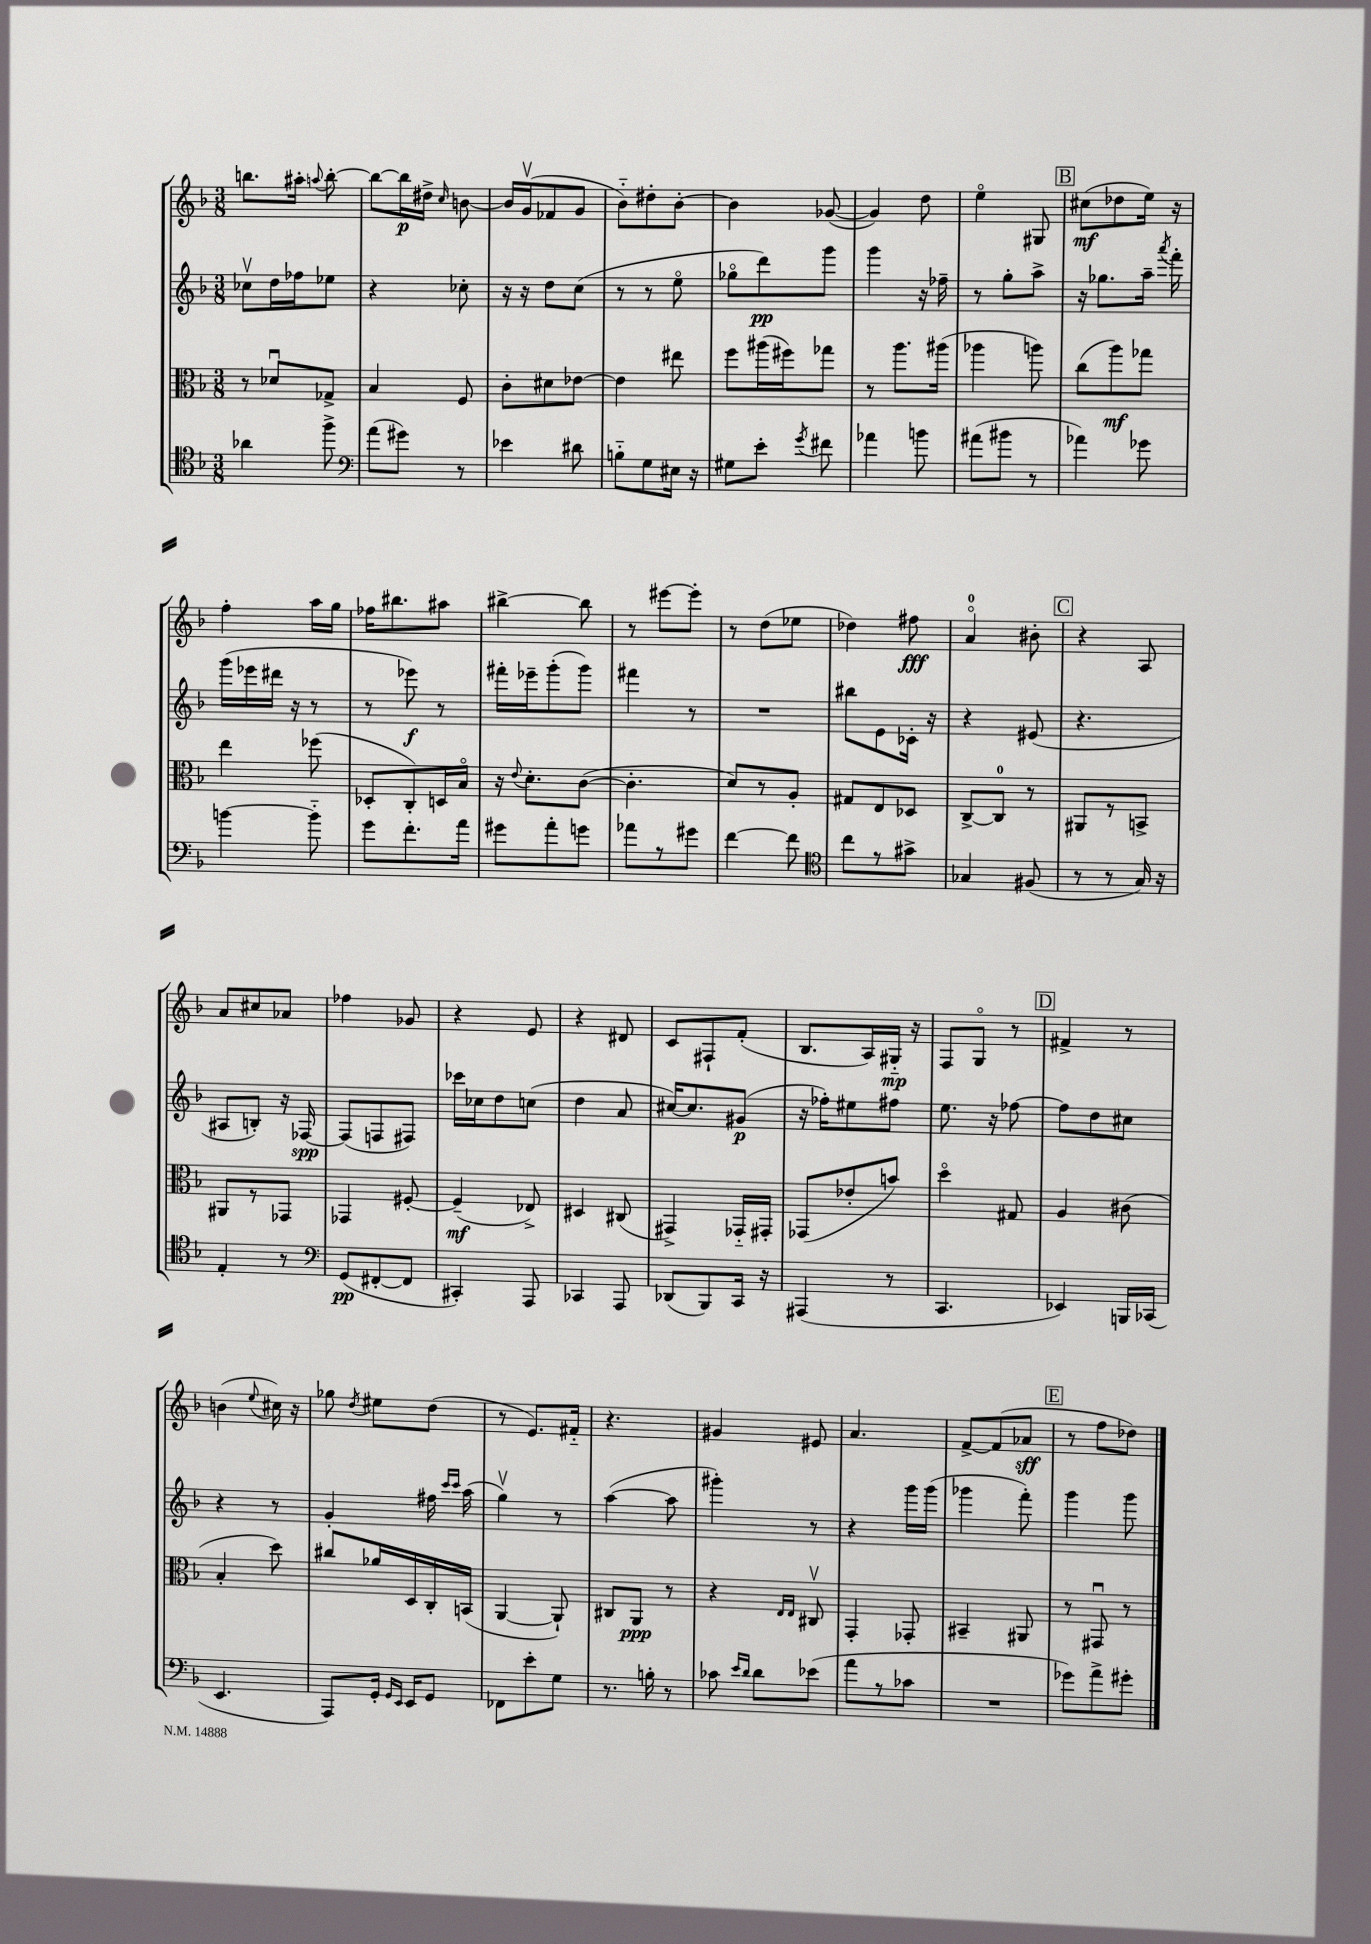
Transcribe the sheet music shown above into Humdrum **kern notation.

**kern	**kern	**kern	**kern
*staff4	*staff3	*staff2	*staff1
*clefC4	*clefC3	*clefG2	*clefG2
*k[b-]	*k[b-]	*k[b-]	*k[b-]
*M3/8	*M3/8	*M3/8	*M3/8
4a-	8r	8cc-v	8.bb
.	8d-u	16dd	.
.	.	16ff-	16aa#'
.	.	.	8qqaa
8ff^	8G-^	8ee-	[8bb'
=	=	=	=
*clefF4	*	*	*
(8a	4B-	4r	8bb_
8g#)	.	.	16bb]
.	.	.	16dd#^
.	.	.	16qqcc
8r	8F	8cc-'	[8b
=	=	=	=
4e-	8c'	16r	16b]
.	.	16r	(16gv
.	8d#	8dd	8f-
8d#	[8e-	(8cc	8g
=	=	=	=
8B'~	4e-]	8r	8b-'~)
8G	.	8r	8dd#'
16E#	8ee#	8eeo	[8b-'
16r	.	.	.
=	=	=	=
8G#	8ff	8gg-o	4b-]
8e'	(16aa#	8ddd)	.
.	16ff#)	.	.
8qg	.	.	.
8f#	8gg-	8ggg	([8g-
=	=	=	=
4a-	8r	4ggg	4g-])
.	8.aa	.	.
8b	.	16r	8dd
.	(16aa#	16ff-~	.
=	=	=	=
(8a#	4aa-	8r	4eeo
8b#	.	8gg'	.
8r	8aa)	8aa^	8G#
=	=	=	=
4a-)	(8cc	16r	(8cc#
.	.	8.gg-	.
.	8aa)	.	8dd-
8g-	8gg-	16aa~	16ee)
.	.	8qaaa	.
.	.	16fff'	16r
=	=	=	=
[4b	4ee	(16ggg	4ff'
.	.	16eee-	.
.	.	16ddd#	.
.	.	16r	.
8b'~]	(8ff-	8r	16aa
.	.	.	16gg
=	=	=	=
8g	8D-'	8r	16ff-
.	.	.	8.bb#
8.f'	8C')	8eee-)	.
.	16D	8r	8aa#
16a	16B-o	.	.
=	=	=	=
8g#	16r	16fff#'	[4bb#^
.	8qqe	.	.
.	8.d'	16eee-~	.
8a'	.	(8ggg'	.
8g	([8c	8ggg)	8bb#]
=	=	=	=
8a-	4.c']	4fff#	8r
8r	.	.	[8eee#
8g#	.	8r	8eee#']
=	=	=	=
[4f	8d)	4.r	8r
.	8r	.	(8dd
8f]	8A'	.	8ee-
=	=	=	=
*clefC4	*	*	*
8cc	8G#	8bb#	4dd-)
8r	8E	8e	.
8g#^	8D-	16c-'	8ff#
.	.	16r	.
=	=	=	=
4G-	[8C^	4r	4ao
.	8C]	.	.
(8F#	8r	(8e#	8b#'
=	=	=	=
8r	8AA#	4.r	4r
8r	8r	.	.
16G)	8BB^	.	8A
16r	.	.	.
=	=	=	=
4E'	8AA#	8A#	8a
.	8r	8B')	8cc#
8r	8GG-	16r	8a-
.	.	[16F-	.
=	=	=	=
*clefF4	*	*	*
(8GG	4GG-	(8F-]	4ff-
[8FF#'	.	8F	.
8FF#]	[8F#'	8F#)	8g-
=	=	=	=
4CC#')	(4F#~]	16ccc-	4r
.	.	16cc-	.
.	.	8dd	.
8AAA	8E-^)	(8cc	8e
=	=	=	=
4CC-	4D#	4dd	4r
8AAA	(8C#	8a	8d#
=	=	=	=
(8DD-	4GG#^)	[16cc#)	8c
.	.	8.cc#]	.
8BBB-)	.	.	8F#`
16CC	16GG-'~	(8g#	(8f'
16r	16GG#'	.	.
=	=	=	=
(4AAA#	(8GG-	16r	8.B-
.	.	16ff-')	.
.	8e-'	8ee#	.
.	.	.	16A)
8r	8b)	8ff#	16G#'~
.	.	.	16r
=	=	=	=
4.CC	4ddo	8.ee	8F
.	.	.	8Go
.	.	16r	.
.	8G#	[8ff-	8r
=	=	=	=
4EE-)	4A	8ff-]	4f#^
.	.	8dd	.
16BBB	(8c#	8cc#	8r
(16CC-	.	.	.
=	=	=	=
4.EE	4B-'	4r	(4b
.	.	.	8qqee
.	8dd)	8r	16cc#)
.	.	.	16r
=	=	=	=
8AAA)	8cc#	4g'	8gg-
.	.	.	8qdd
16GG'	16a-	.	8ee#
16qqGG	.	.	.
16qqEE	.	.	.
16EE	16D	.	.
8GG	16C'	16ff#	(8dd
.	.	16qqccc	.
.	.	16qqccc	.
.	(16BB	(16aa	.
=	=	=	=
8FF-	[4AA	4ggv)	8r
8e'	.	.	8.e)
8G	8AA`])	8r	.
.	.	.	16f#'~
=	=	=	=
8.r	8C#	([4aa	4.r
.	8AA	.	.
16B'	.	.	.
8r	8r	8aa]	.
=	=	=	=
8c-	4r	4ggg#')	4g#
16qqe	.	.	.
16qqd	.	.	.
8d	.	.	.
.	16qqE	.	.
.	16qqE	.	.
(8e-	8C#v	8r	8e#
=	=	=	=
8a	4GG'	4r	4.a
8r	.	.	.
8c-	8GG-'	16ggg	.
.	.	(16ggg	.
=	=	=	=
4.r	4BB#~	4ggg-	[8f^
.	.	.	(8f]
.	8AA#	8fff')	8a-
=	=	=	=
8g-)	8r	4ggg	8r
8a^	8GG#u	.	8ff
8g#'	8r	8ggg	8dd-)
==	==	==	==
*-	*-	*-	*-
